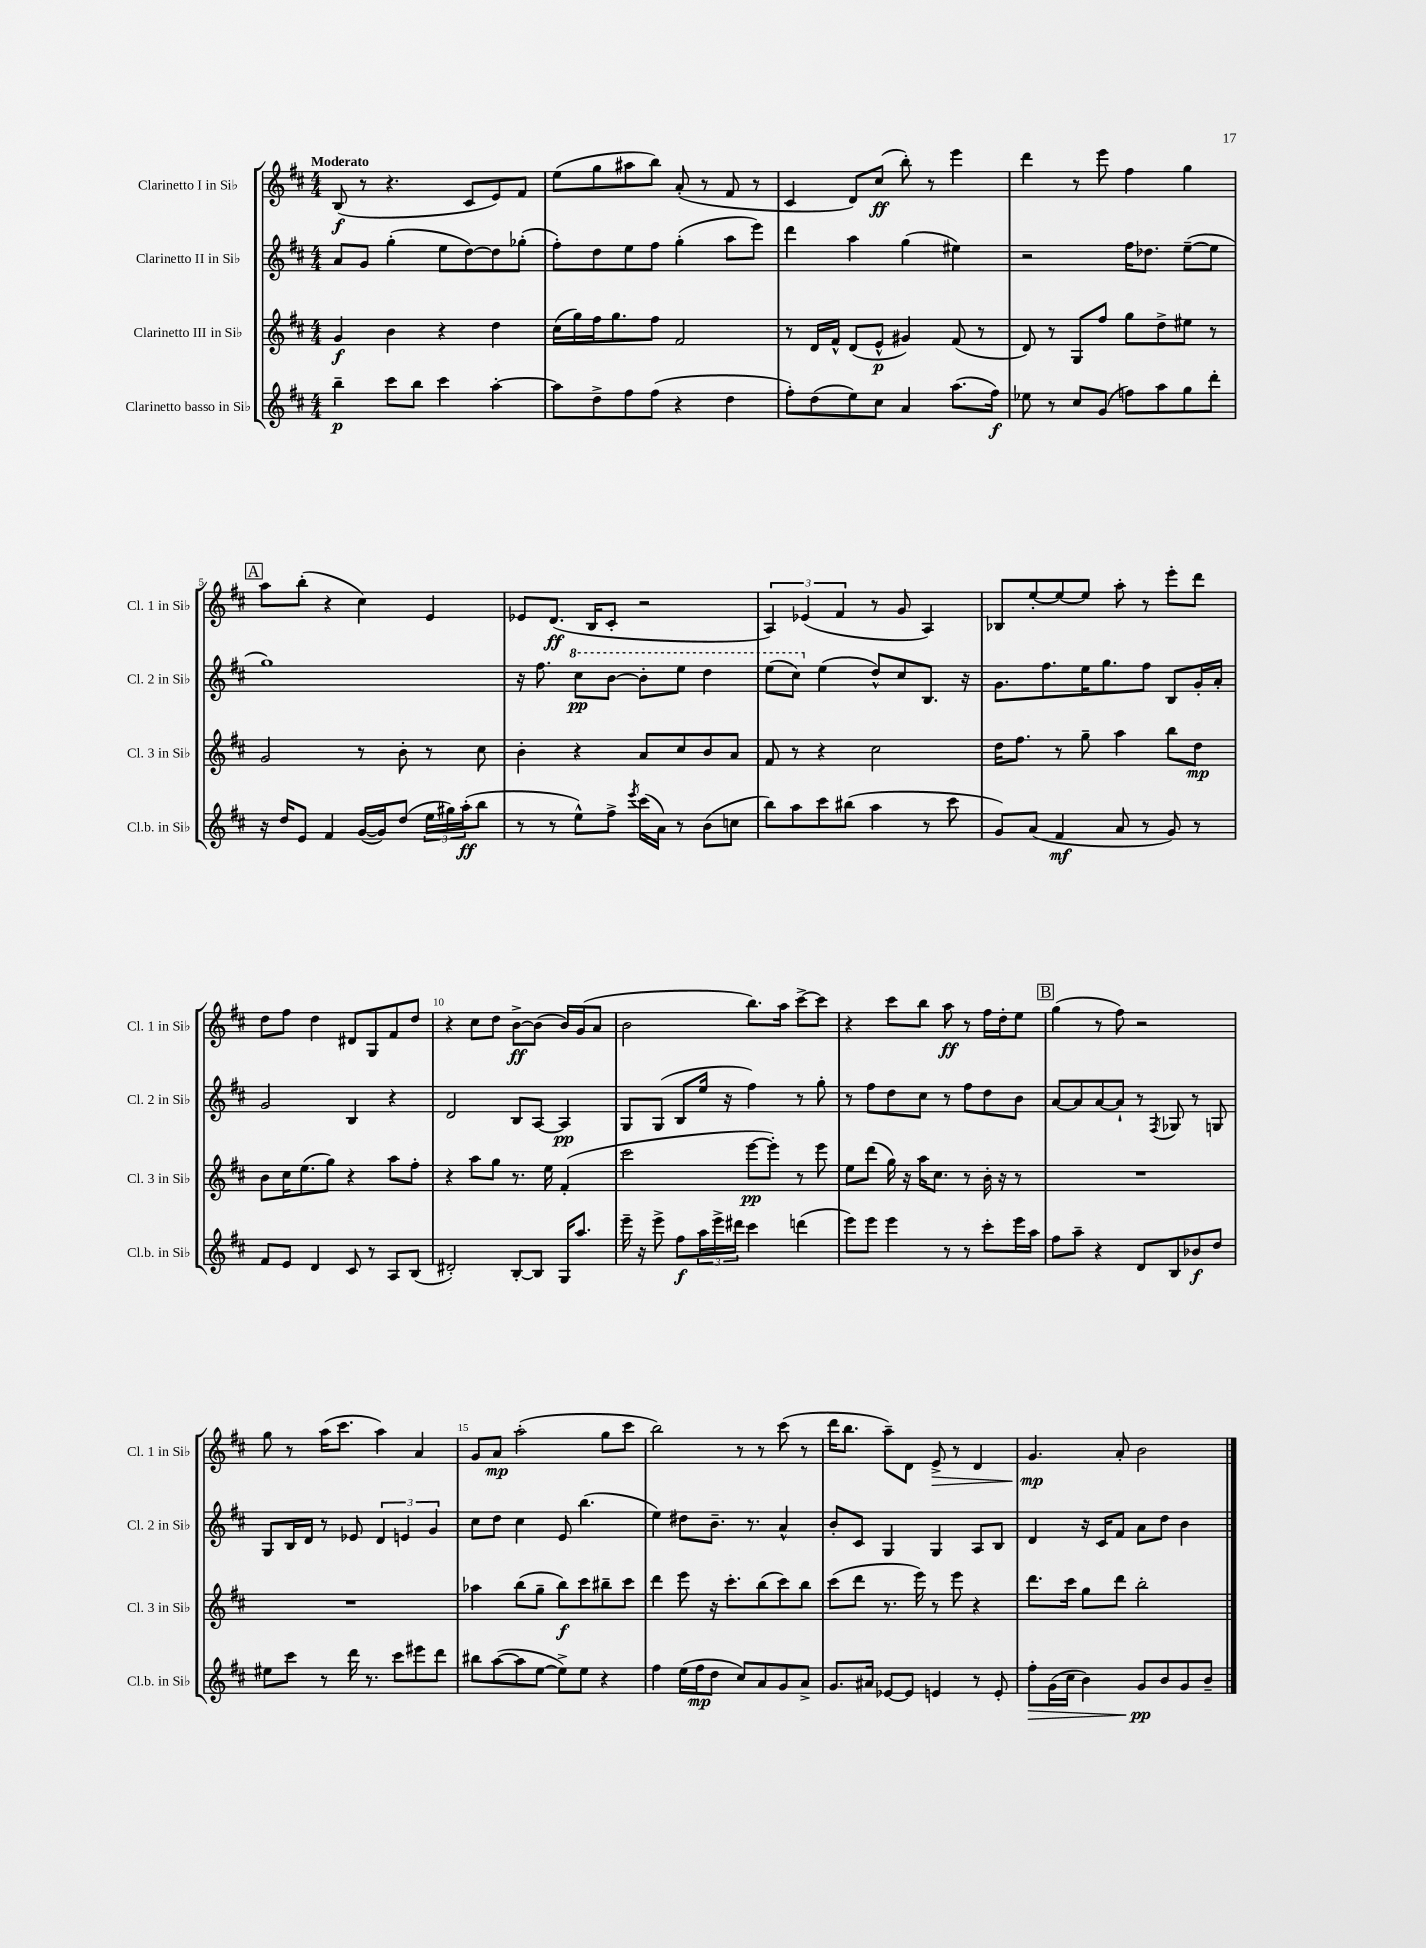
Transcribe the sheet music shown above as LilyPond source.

<<
\new StaffGroup <<
\new Staff = "s0" \with { instrumentName = "Clarinetto I in Sib" shortInstrumentName = "Cl. 1 in Sib" } {
    \clef treble \key d \major \numericTimeSignature \time 4/4 \tempo "Moderato"
    b8\f( r8 r4. cis'8 e'8) fis'8 |
    e''8( g''8 ais''8 b''8) a'8-.( r8 fis'8 r8 |
    cis'4 d'8) cis''8\ff( b''8-.) r8 e'''4 |
    d'''4 r8 e'''8 fis''4 g''4 |
    \mark \markup { \box "A" } a''8 b''8-.( r4 cis''4) e'4 |
    ees'8 d'8.\ff( b16 cis'8-. r2 |
    \tuplet 3/2 { a4) ees'4( fis'4 } r8 g'8 a4) |
    bes8 e''8~-. e''8~ e''8 a''8-. r8 e'''8-. d'''8 |
    d''8 fis''8 d''4 dis'8 g8 fis'8 d''8 |
    r4 cis''8 d''8 b'8~->\ff b'8( b'16) g'16( a'8 |
    b'2 b''8.) a''16 cis'''8~-> cis'''8 |
    r4 cis'''8 b''8 a''8\ff r8 fis''16 d''16-. e''8 |
    \mark \markup { \box "B" } g''4( r8 fis''8) r2 |
    g''8 r8 a''16( cis'''8. a''4) a'4 |
    g'8 a'8\mp a''2-.( g''8 cis'''8 |
    b''2) r8 r8 cis'''8( r8 |
    d'''16 b''8. a''8--) d'8 e'8->\> r8 d'4 |
    g'4.\mp\! a'8-. b'2 \bar "|." |
}
\new Staff = "s1" \with { instrumentName = "Clarinetto II in Sib" shortInstrumentName = "Cl. 2 in Sib" } {
    \clef treble \key d \major \numericTimeSignature \time 4/4
    a'8 g'8 g''4-.( e''8 d''8~) d''8 ges''8-.( |
    fis''8-.) d''8 e''8 fis''8 g''4-.( a''8 e'''8) |
    d'''4 a''4 g''4( eis''4) |
    r2 fis''16 des''8. e''8~--( e''8 |
    \mark \markup { \box "A" } g''1) |
    r16 fis''8. \ottava #1 cis'''8\pp b''8~ b''8-. e'''8 d'''4 |
    e'''8( cis'''8) \ottava #0 e''4( d''8-^) cis''8 b8. r16 |
    g'8. fis''8. e''16 g''8. fis''8 b8 g'16-. a'16-. |
    g'2 b4 r4 |
    d'2 b8 a8~ a4\pp |
    g8 g8( b8 e''16 r16 fis''4) r8 g''8-. |
    r8 fis''8 d''8 cis''8 r8 fis''8 d''8 b'8 |
    \mark \markup { \box "B" } a'8~ a'8 a'8~ a'8-! r8 \acciaccatura { fis8 } ges8 r8 g8 |
    g8 b16 d'16 r8 ees'8 \tuplet 3/2 { d'4 e'4 g'4 } |
    cis''8 d''8 cis''4 e'8 b''4.( |
    e''4) dis''8 b'8.-- r8. a'4-^ |
    b'8-. cis'8 g4 g4 a8 b8 |
    d'4 r16 cis'16 fis'8 a'8 d''8 b'4 \bar "|." |
}
\new Staff = "s2" \with { instrumentName = "Clarinetto III in Sib" shortInstrumentName = "Cl. 3 in Sib" } {
    \clef treble \key d \major \numericTimeSignature \time 4/4
    g'4\f b'4 r4 d''4 |
    cis''16( g''16) fis''16 g''8. fis''8 fis'2 |
    r8 d'16 fis'16-^ d'8( e'8-^\p gis'4) fis'8( r8 |
    d'8) r8 g8 fis''8 g''8 d''8-> eis''8 r8 |
    \mark \markup { \box "A" } g'2 r8 b'8-. r8 cis''8 |
    b'4-. r4 a'8 cis''8 b'8 a'8 |
    fis'8 r8 r4 cis''2 |
    d''16 fis''8. r8 g''8-- a''4 b''8 d''8\mp |
    b'8 cis''16 e''8.( g''8) r4 a''8 fis''8-. |
    r4 a''8 g''8 r8. e''16 fis'4-.( |
    cis'''2 e'''8~\pp e'''8-.) r8 e'''8 |
    e''8 d'''8( g''16) r16 a''16 cis''8. r8 b'16-. r16 r8 |
    \mark \markup { \box "B" } R1 |
    R1 |
    aes''4 b''8( g''8-- b''8\f) cis'''8 bis''8-- cis'''8 |
    d'''4 e'''8 r16 cis'''8.-. b''8( cis'''8) b''8 |
    cis'''8( d'''8 r8. e'''16) r8 e'''8 r4 |
    d'''8. cis'''16 g''8 d'''8 b''2-. \bar "|." |
}
\new Staff = "s3" \with { instrumentName = "Clarinetto basso in Sib" shortInstrumentName = "Cl.b. in Sib" } {
    \clef treble \key d \major \numericTimeSignature \time 4/4
    b''4--\p cis'''8 b''8 cis'''4 a''4~-. |
    a''8 d''8-> fis''8 fis''8( r4 d''4 |
    fis''8-.) d''8( e''8) cis''8 a'4 a''8.( fis''16\f) |
    ees''8 r8 cis''8 g'8( f''8) a''8 g''8 d'''8-. |
    \mark \markup { \box "A" } r16 d''16 e'8 fis'4 g'16~( g'16) d''8( \tuplet 3/2 { e''16 gis''16) a''16-.\ff( } b''8 |
    r8 r8 e''8-^) fis''8-> \acciaccatura { e'''8 } cis'''16( a'16) r8 b'8( c''8 |
    b''8) a''8 cis'''8 bis''8( a''4 r8 cis'''8 |
    g'8) a'8( fis'4\mf a'8 r8 g'8) r8 |
    fis'8 e'8 d'4 cis'8 r8 a8 b8( |
    dis'2-.) b8~-. b8 g16 a''8. |
    e'''16-- r16 e'''8-> fis''8\f \tuplet 3/2 { a''16 e'''16-> dis'''16 } cis'''4 d'''4( |
    e'''8) e'''8 e'''4 r8 r8 cis'''8-. e'''16 a''16 |
    \mark \markup { \box "B" } fis''8 a''8-- r4 d'8 b8 bes'8\f d''8 |
    eis''8 cis'''8 r8 d'''16 r8. cis'''8 eis'''8 d'''8 |
    bis''8 a''8~( a''8 e''8~ e''8->) e''8 r4 |
    fis''4 e''16( fis''16\mp d''8 cis''8) a'8 g'8 a'8-> |
    g'8. ais'16 ees'8~ ees'8 e'4 r8 e'8-. |
    fis''8-.\> g'16( cis''16 b'4) g'8\pp\! b'8 g'8 b'8-- \bar "|." |
}
>>
>>
\layout { \context { \Score \override BarNumber.break-visibility = ##(#f #t #t) barNumberVisibility = #(every-nth-bar-number-visible 5) } }
